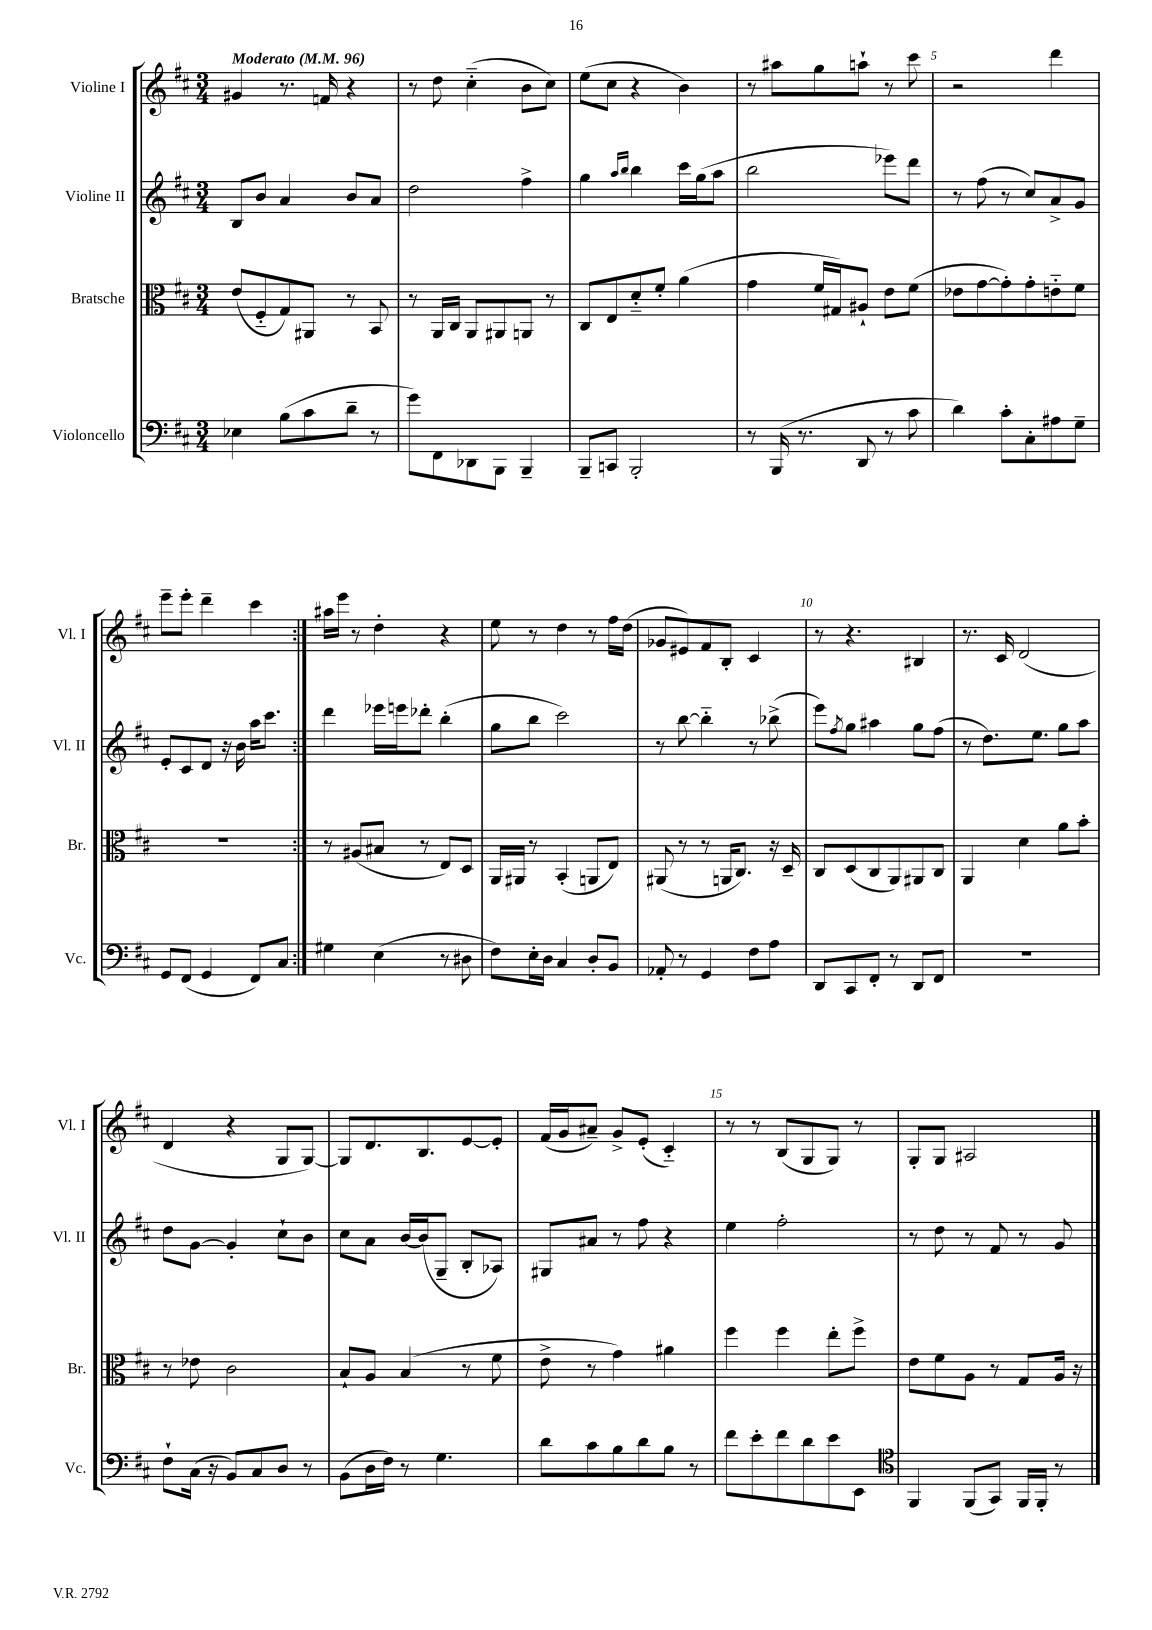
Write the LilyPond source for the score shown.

<<
\new StaffGroup <<
\new Staff = "s0" \with { instrumentName = "Violine I" shortInstrumentName = "Vl. I" } {
    \clef treble \key d \major \numericTimeSignature \time 3/4 \tempo "Moderato" 4 = 96
    \repeat volta 2 { gis'4 r8. f'16 r4 |
    r8 d''8 cis''4-_( b'8 cis''8) |
    e''8( cis''8 r4 b'4) |
    r8 ais''8 g''8 a''8-! r8 cis'''8 |
    r2 d'''4 |
    e'''8-- e'''8-. d'''4-- cis'''4 | }
    ais''16 e'''16 r8 d''4-. r4 |
    e''8 r8 d''4 r8 fis''16 d''16( |
    ges'8 eis'8) fis'8 b8-. cis'4 |
    r8 r4. bis4 |
    r8. cis'16 d'2( |
    d'4 r4 g8 g8~) |
    g8 d'8. b8. e'8~ e'8-. |
    fis'16( g'16 ais'8--) g'8-> e'8-.( cis'4-_) |
    r8 r8 b8( g8 g8) r8 |
    g8-. g8 ais2 \bar "|." |
}
\new Staff = "s1" \with { instrumentName = "Violine II" shortInstrumentName = "Vl. II" } {
    \clef treble \key d \major \numericTimeSignature \time 3/4
    \repeat volta 2 { b8 b'8 a'4 b'8 a'8 |
    d''2 fis''4-> |
    g''4 \grace { a''16 b''16 } b''4 cis'''16 g''16( a''8 |
    b''2 ees'''8) d'''8 |
    r8 fis''8( r8 cis''8) a'8-> g'8 |
    e'8-. cis'8 d'8 r16 b'16 a''16 cis'''8. | }
    d'''4 ees'''16 e'''16 des'''8-. b''4-.( |
    g''8 b''8 cis'''2) |
    r8 b''8~ b''4-_ r8 bes''8->( |
    e'''8) \acciaccatura { fis''8 } g''8 ais''4 g''8 fis''8( |
    r8 d''8.) e''8. g''8 a''8 |
    d''8 g'8~ g'4-. cis''8-! b'8 |
    cis''8 a'8 b'16~ b'16( g8-- b8-. aes8) |
    gis8 ais'8 r8 fis''8 r4 |
    e''4 fis''2-. |
    r8 d''8 r8 fis'8 r8 g'8 \bar "|." |
}
\new Staff = "s2" \with { instrumentName = "Bratsche" shortInstrumentName = "Br." } {
    \clef alto \key d \major \numericTimeSignature \time 3/4
    \repeat volta 2 { e'8( fis8-_ g8) ais,8 r8 b,8 |
    r8 a,16 cis16 a,8 ais,8 a,8 r8 |
    cis8 e8 d'8-_ fis'8-. a'4( |
    g'4 fis'16 gis16) ais8-! e'8 fis'8( |
    ees'8 g'8~ g'8-.) g'8-. e'8-_ fis'8 |
    R2. | }
    r8 ais8( bis8 r8 e8) d8 |
    a,16 ais,16 r8 b,4-.( a,8 e8) |
    ais,8( r8 r8 a,16 cis8.) r16 d16-- |
    cis8 d8( cis8 a,8) ais,8 cis8 |
    a,4 d'4 a'8 b'8-. |
    r8 ees'8 cis'2 |
    b8-! a8 b4( r8 fis'8 |
    e'8-> r8 g'4) ais'4 |
    fis''4 fis''4 e''8-. fis''8-> |
    e'8 fis'8 a8 r8 g8 a16 r16 \bar "|." |
}
\new Staff = "s3" \with { instrumentName = "Violoncello" shortInstrumentName = "Vc." } {
    \clef bass \key d \major \numericTimeSignature \time 3/4
    \repeat volta 2 { ees4 b8( cis'8 d'8-- r8 |
    g'8) fis,8 des,8 b,,8 b,,4-- |
    b,,8-- c,8 b,,2-. |
    r8 b,,16( r8. d,8 r8 cis'8 |
    d'4) cis'8-. cis8-. ais8 g8-- |
    g,8 fis,8( g,4 fis,8) cis8 | }
    gis4 e4( r8 dis8 |
    fis8) e16-. d16 cis4 d8-. b,8 |
    aes,8-. r8 g,4 fis8 a8 |
    d,8 cis,8 fis,8-. r8 d,8 fis,8 |
    R2. |
    fis8-! cis16( r16 b,8) cis8 d8 r8 |
    b,8( d16 fis16) r8 g4. |
    d'8 cis'8 b8 d'8 b8 r8 |
    fis'8 e'8-. fis'8 d'8 e'8 e,8 |
    \clef tenor fis,4 fis,8( g,8) fis,16 fis,16-. r8 \bar "|." |
}
>>
>>
\layout { \context { \Score \override BarNumber.break-visibility = ##(#f #t #t) barNumberVisibility = #(every-nth-bar-number-visible 5) } }
